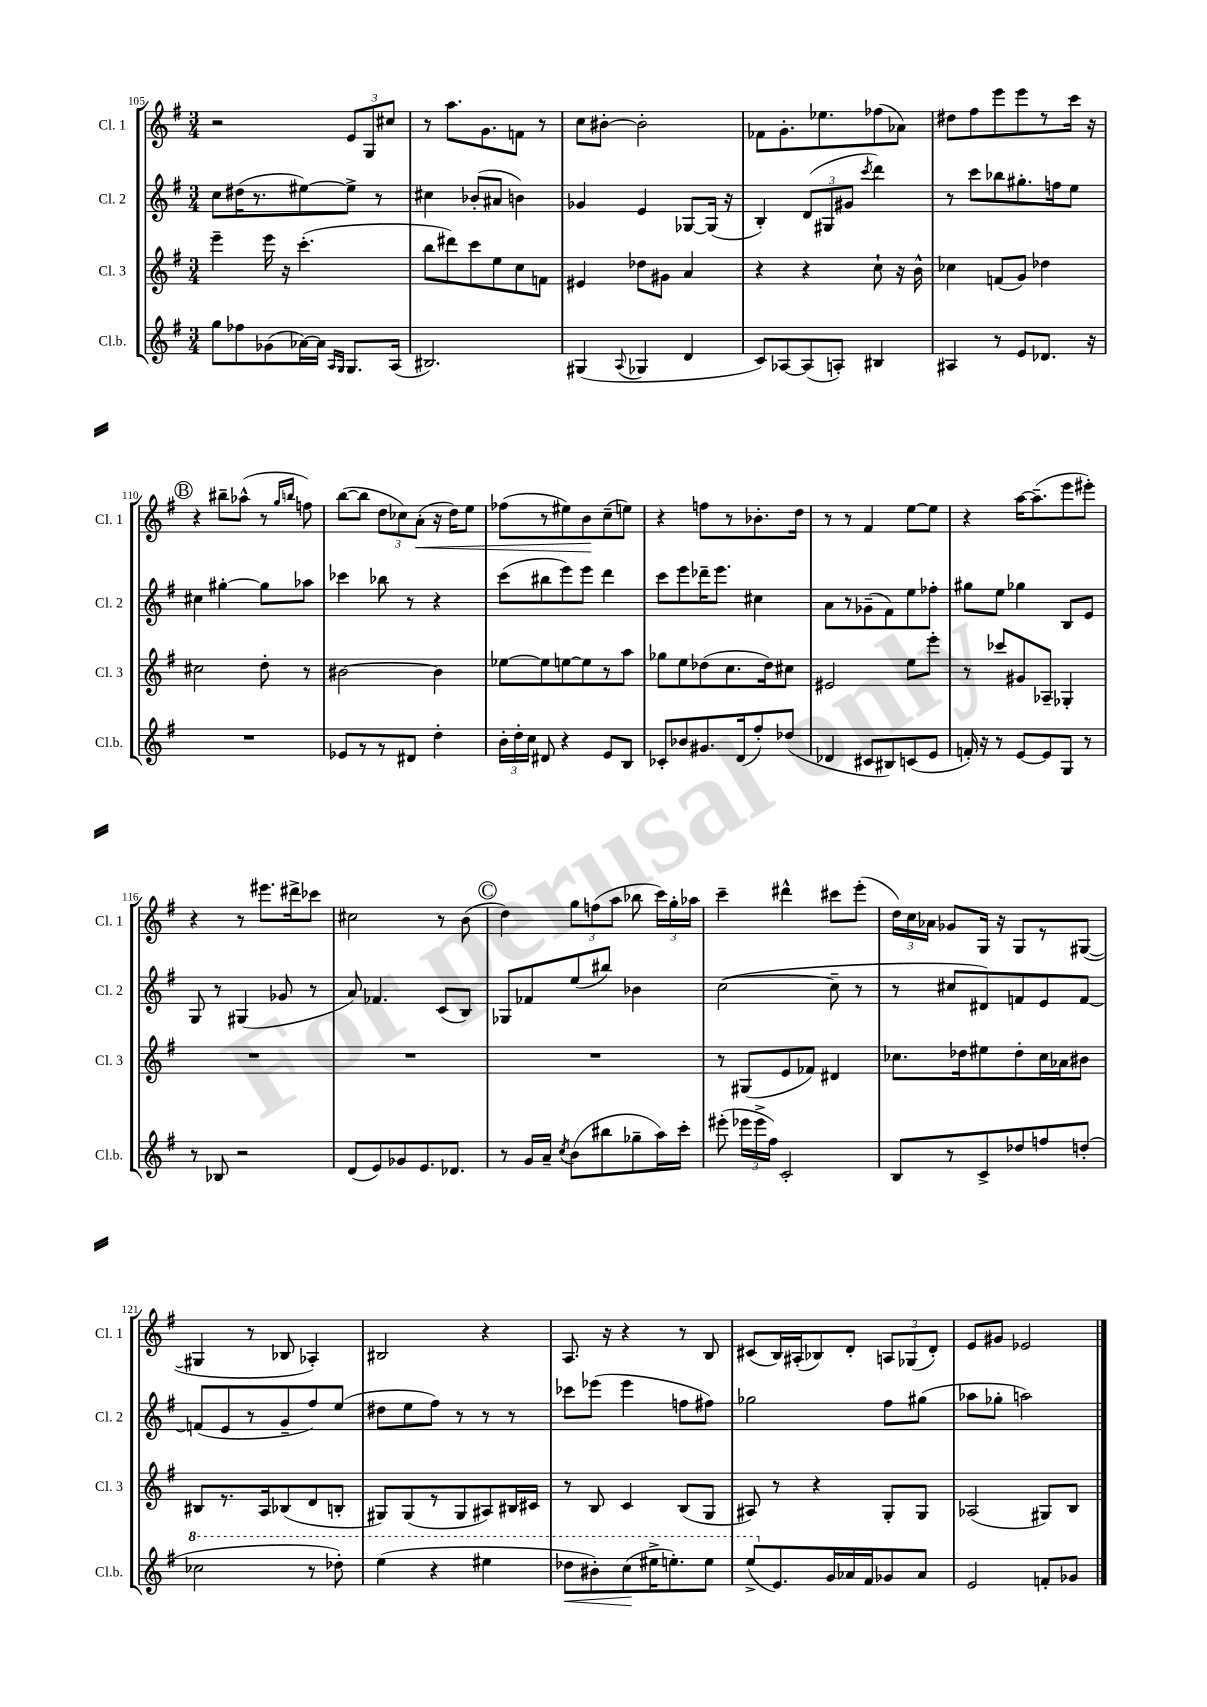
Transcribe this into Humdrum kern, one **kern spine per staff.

**kern	**kern	**kern	**kern
*staff4	*staff3	*staff2	*staff1
*clefG2	*clefG2	*clefG2	*clefG2
*k[f#]	*k[f#]	*k[f#]	*k[f#]
*M3/4	*M3/4	*M3/4	*M3/4
8gg\L	4eee~\	8cc\L	2r
8ff-\	.	(16dd#\K	.
.	.	8.r	.
(8g-\	16eee\	.	.
.	16r	.	.
[16a-\L)	(4.ccc'\	[8ee#\)	.
16a-\]JJ	.	.	.
16qqA/LL	.	.	.
16qqG/JJ	.	.	.
8.G/L	.	8ee#^\]J	12e/L
.	.	.	12G/
.	.	8r	.
.	.	.	12cc#/J
(16A/Jk	.	.	.
=	=	=	=
2.B#/)	8bb\L	4cc#\	8r
.	8ddd#\)	.	8.aa\L
.	8ccc\	(8b-'/L	.
.	.	.	8.g\
.	8ee\	8a#/J	.
.	8cc\	4b\)	8f\J
.	8f\J	.	8r
=	=	=	=
(4G#/	4e#/	4g-/	8cc\L
.	.	.	[8b#'\J
8qqA/	.	.	.
4G-/	8dd-\L	4e/	2b#'\]
.	8g#\J	.	.
4d/	4a/	[8G-/L	.
.	.	(16G-/]Jk	.
.	.	16r	.
=	=	=	=
8c/L)	4r	4B'/)	8f-\L
[8A-/	.	.	8.g'\
(8A-/]	4r	(12d/L	.
.	.	.	8.ee-\
.	.	12G#/	.
8A'/J)	.	.	.
.	.	12g#/J	.
.	.	8qccc/	.
4B#/	8cc`\	4ddd\)	(8ff-\
.	16r	.	8a-\J)
.	16b^^\	.	.
=	=	=	=
4A#/	4cc-\	8r	8dd#\L
.	.	8ccc\L	8ff#\
8r	(8f/L	8bb-\	8eee\
8e/L	8g/J)	8.gg#'\	8eee\
8.d-/J	4dd-\	.	8r
.	.	16ff\k	.
.	.	8ee\J	16ccc\Jk
16r	.	.	16r
=	=	=	=
2.r	2cc#\	4cc#\	4r
.	.	[4gg#'\	8bb#~\L
.	.	.	(8aa-^^\J
.	8dd'\	8gg#\]L	8r
.	.	.	16qqgg/LL
.	.	.	16qqbb/JJ
.	8r	8aa-\J	8ff\)
=	=	=	=
8e-/L	[2b#\	4ccc-\	([8bb\L
8r	.	.	8bb\]J
8r	.	8bb-\	12dd\L
.	.	.	12cc-\)
8d#/J	.	8r	.
.	.	.	(12a'\J
4dd'\	4b#\]	4r	16r
.	.	.	16dd\LK)
.	.	.	8ee\J
=	=	=	=
24b'\LL	[8ee-\L	(8ccc\L	(8ff-\L
24dd'\	.	.	.
24cc\JJ	.	.	.
8d#/	8ee-\]	8bb#\	8r
4r	[8ee\	8eee\)	8ee#\)
.	8ee\]	8eee\J	8b\
8e/L	8r	4ddd\	(8cc~\
8B/J	8aa\J	.	8ee\J)
=	=	=	=
8c-'/L	8gg-\L	8ccc\L	4r
8b-/	8ee\	8eee\	.
8.g#/	(8dd-\	16ddd-~\K	8ff\L
.	.	8.eee\J	.
.	8.cc\	.	8r
(16d/k	.	.	.
8ff#'/)	.	4cc#\	8.b-'\
.	16dd-\k)	.	.
(8dd-/J	8cc#\J	.	.
.	.	.	16dd\Jk
=	=	=	=
4d-/	2e#/	8a\L	8r
.	.	8r	8r
8c#/L	.	(8g-~\	4f#/
8B#/)	.	8f#\)	.
(8c/	8ee\L	8ee\	[8ee\L
8e/J	8eee'\J	8ff-'\J	8ee\]J
=	=	=	=
16f'/)	8r	8gg#\L	4r
16r	.	.	.
8r	8ccc-/L	8ee\J	.
[8e/L	8g#/	4gg-\	[16aa\LK
.	.	.	(8.aa~\]
8e/]	8A-~/J	.	.
8G/J	4G-'/	8B/L	8eee\
8r	.	8e/J	8eee#'\J)
=	=	=	=
8r	2.r	8G/	4r
8B-/	.	8r	.
2r	.	(4G#/	8r
.	.	.	8.eee#\L
.	.	8g-/	.
.	.	.	16ddd#^\k
.	.	8r	8ccc-\J
=	=	=	=
(8d/L	2.r	8a/)	2cc#\
8e/)	.	4.f-/	.
8g-/	.	.	.
8.e/	.	.	.
.	.	(8c/L	8r
8.d-/J	.	.	.
.	.	8B/J)	(8b\
=	=	=	=
8r	2.r	8G-/L	4dd\)
16g/LL	.	8f-/	.
16a~/JJ	.	.	.
8qcc/	.	.	.
(8b\L	.	(8ee/	12gg\L
.	.	.	(12ff\
8bb#\	.	8bb#/J)	.
.	.	.	12aa\J
8gg-~\	.	4b-\	8bb-\
16aa\L)	.	.	24ccc\LL)
.	.	.	24gg'\
16ccc'\JJ	.	.	.
.	.	.	24aa-\JJ
=	=	=	=
(8eee#'\	8r	([2cc\	4ccc~\
24eee-\LL	(8G#/L	.	.
24eee-^\	.	.	.
24ff#\JJ)	.	.	.
2c'/	8e/	.	4ddd#^^\
.	8f-/J)	.	.
.	4d#/	8cc~\]	8ccc#\L
.	.	8r	(8eee'\J
=	=	=	=
8B/L	8.cc-\L	8r	24dd\LL)
.	.	.	24cc\
.	.	.	24a-\JJ
8r	.	8cc#/L	8g-/L
.	16dd-\k	.	.
8c^/	8ee#\	8d#/)	16G/Jk
.	.	.	16r
8dd-/	8dd-'\	8f/	8G/L
8ff/	16cc-\L	8e/	8r
.	16a-\J	.	.
(8dd'/J	8b#\J	[8f/J	([8G#/J
=	=	=	=
2ccc-\	8B#/L	(8f/]L	4G#/]
.	8.r	8e/	.
.	.	8r	8r
.	16A/k	.	.
.	(8B-/	8g~/	8B-/
8r	8d/	8ff#/)	4A-'/)
8ddd-'\)	8B'/J	(8ee/J	.
=	=	=	=
(4eee\	8G#/L)	8dd#\L	2B#/
.	(8G#/	8ee\	.
4r	8r	8ff#\J)	.
.	8G#/	8r	.
4eee#\	8A#/)	8r	4r
.	16B#/L	8r	.
.	16c#/JJ	.	.
=	=	=	=
8ddd-\L	8r	8ccc-\L	8.A/
8bb#'\)	8B/	(8eee-\J	.
.	.	.	16r
(8ccc\	4c/	4eee-\	4r
16eee#^\K	.	.	.
8.eee'\)	.	.	.
.	(8B/L	8ff\L	8r
8eee\J	8G/J	8ff#\J)	8B/
=	=	=	=
(8eee^/L	8A#/)	2gg-\	(8c#/L
8.e/)	8r	.	16B/L)
.	.	.	(16A#'/J
.	4r	.	8B-/)
16g/L	.	.	.
16a-/	.	.	8d'/J
16f#/J	.	.	.
8g-/	8G'/L	8ff#\L	12A/L
.	.	.	(12G-/
8a-/J	8G/J	(8gg#\J	.
.	.	.	12d'/J)
=	=	=	=
2e/	(2A-/	8aa-\L	8e/L
.	.	8gg-'\J	8g#/J
.	.	2aa\)	2e-/
8f'/L	8G#/L)	.	.
8g-/J	8B/J	.	.
==	==	==	==
*-	*-	*-	*-
